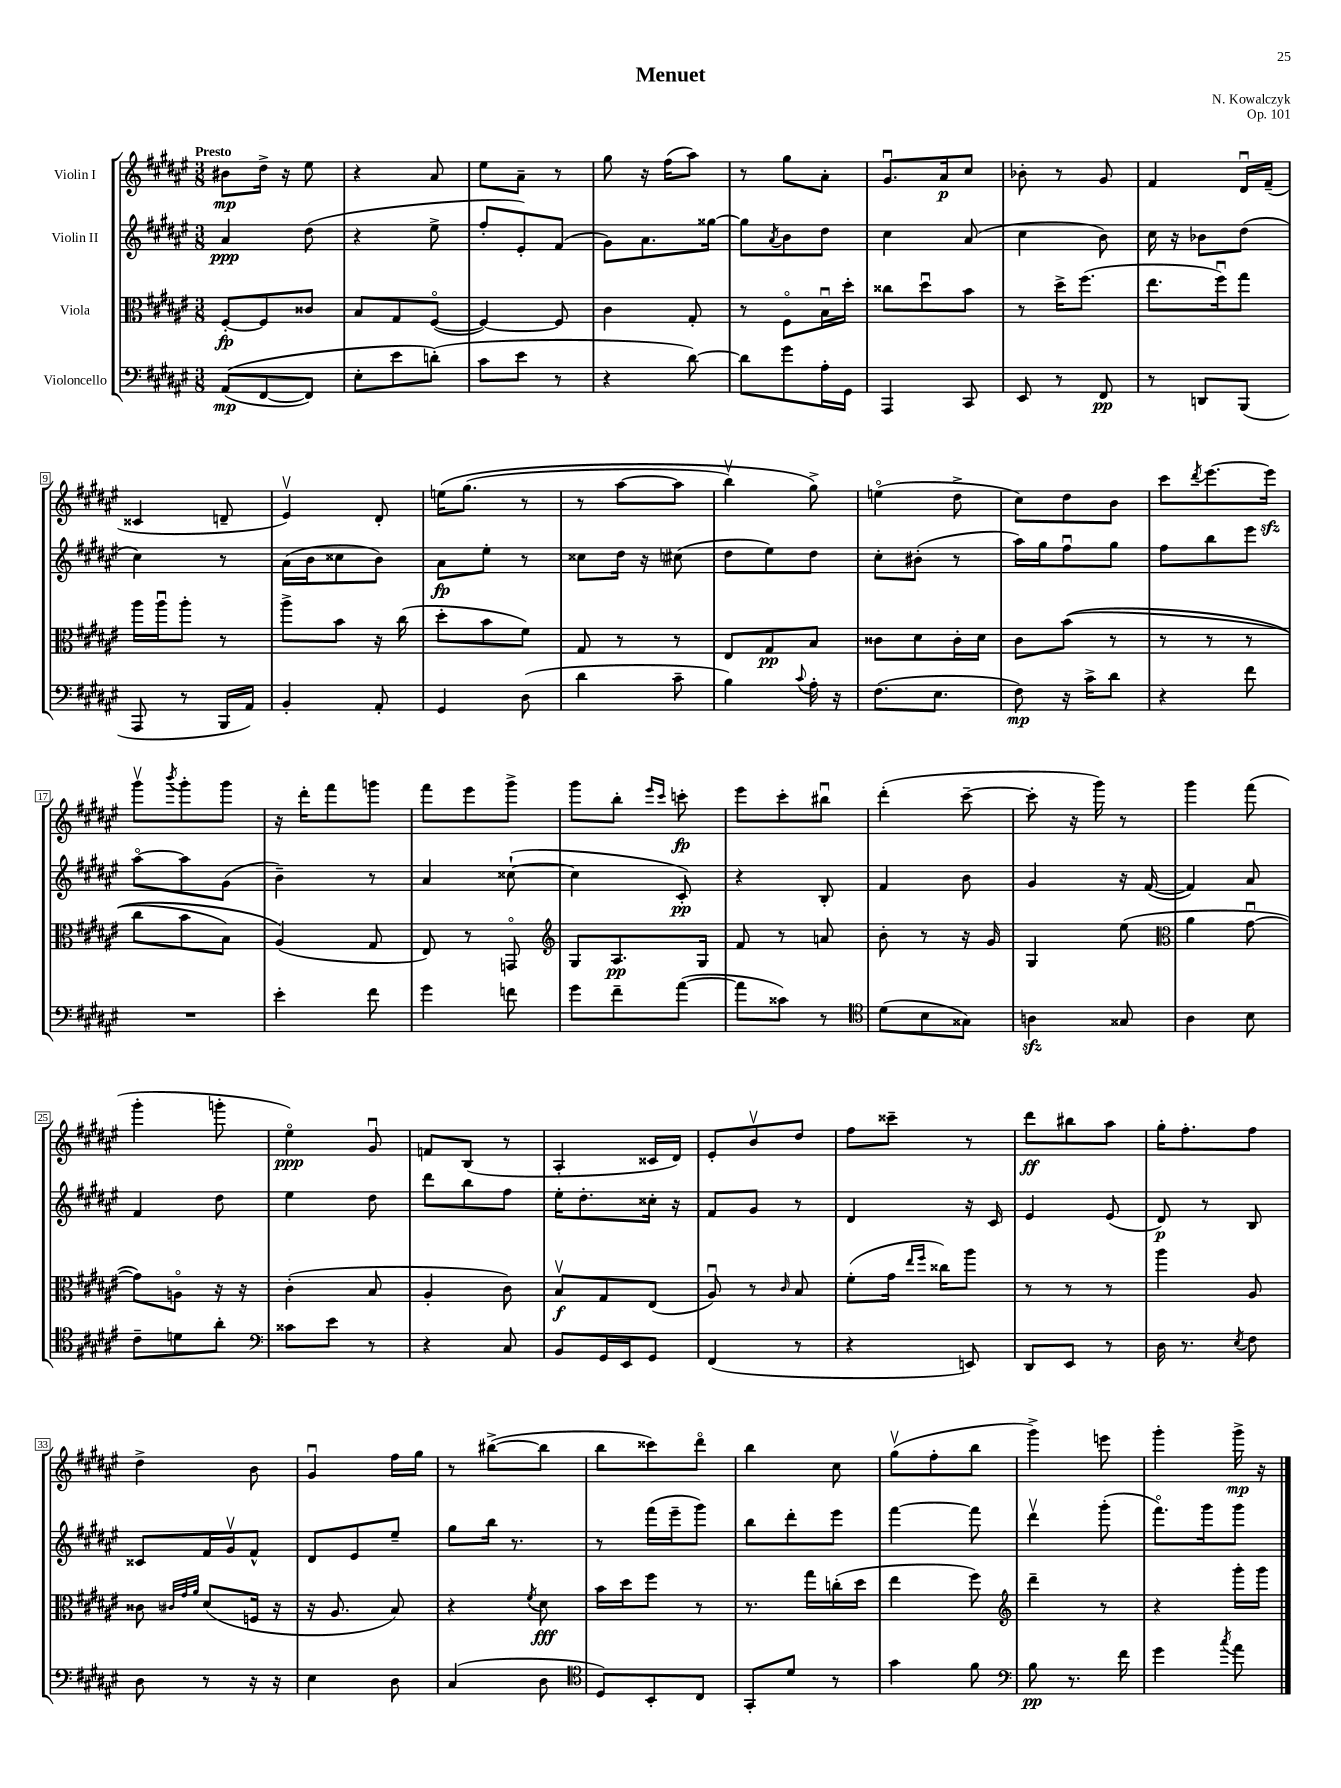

**kern	**kern	**kern	**kern
*staff4	*staff3	*staff2	*staff1
*clefF4	*clefC3	*clefG2	*clefG2
*k[f#c#g#d#a#e#]	*k[f#c#g#d#a#e#]	*k[f#c#g#d#a#e#]	*k[f#c#g#d#a#e#]
*M3/8	*M3/8	*M3/8	*M3/8
&((8AA#/L	[8F#'/L	4a#/	8b#\L
[8FF#/	8F#/]	.	16dd#^\Jk
.	.	.	16r
8FF#/]J)	8c##/J	(8dd#\	8ee#\
=	=	=	=
8E#'\L	8B/L	4r	4r
8e#\	8G#/	.	.
(8d'\J&)	([8F#o/J	8ee#^\	8a#/
=	=	=	=
8c#\L	4F#/_)	8ff#'/L	8ee#\L
8e#\J	.	8e#'/)	8a#~\J
8r	8F#/]	(8f#/J	8r
=	=	=	=
4r	4c#\	8g#\L)	8gg#\
.	.	8.a#\	16r
.	.	.	(16ff#\LK
[8d#\)	8G#'/	.	8aa#\J)
.	.	[16gg##\Jk	.
=	=	=	=
8d#\]L	8r	8gg##\]L	8r
.	.	8qa#/	.
8g#\	8F#o\L	8b\	8gg#\L
16A#'\L	16Bu\L	8dd#\J	8a#'\J
16GG#\JJ	16dd#'\JJ	.	.
=	=	=	=
4AAA#/	8cc##\L	4cc#\	8.g#u/L
.	8dd#u\	.	.
.	.	.	16a#/k
8CC#/	8b\J	(8a#/	8cc#/J
=	=	=	=
8EE#/	8r	4cc#\	8b-'\
8r	16dd#^\LK	.	8r
.	(8.ff#\J	.	.
8FF#/	.	8b\)	8g#/
=	=	=	=
8r	8.ee#\L	16cc#\	4f#/
.	.	16r	.
8DD/L	.	8b-\L	.
.	16ff#u\k)	.	.
(8BBB/J	8gg#\J	(8dd#\J	16d#u/LL
.	.	.	(16f#~/JJ
=	=	=	=
8AAA#/	16aa#\LL	4cc#\)	4c##/
.	16aa#u\J	.	.
8r	8aa#'\J	.	.
16BBB/LL	8r	8r	8d~/
16AA#/JJ)	.	.	.
=	=	=	=
4BB'/	8aa#^\L	(16a#\LL	4e#v/)
.	.	16b\J	.
.	8b\J	8cc##\	.
8AA#'/	16r	8b\J)	8d#'/
.	(16cc#\	.	.
=	=	=	=
4GG#/	8dd#'\L	8a#\L	&(16ee\LK
.	.	.	(8.gg#\J
.	8b\	8ee#'\J	.
(8D#\	8f#\J)	8r	8r
=	=	=	=
4d#\	8G#/	8cc##\L	8r
.	8r	16dd#\Jk	[8aa#\L
.	.	16r	.
8c#~\	8r	(8cc#\	8aa#\]J
=	=	=	=
4B\)	8E#/L	8dd#\L	4bbv\)
.	8G#/	8ee#\)	.
8qqc#/	.	.	.
16A#'\	8B/J	8dd#\J	8gg#^\&)
16r	.	.	.
=	=	=	=
(8.F#\L	8c##\L	8cc#'\L	(4eeo\
.	8d#\	(8b#'\J	.
8.E#\J	.	.	.
.	16c##'\L	8r	8dd#^\
.	16d#\JJ	.	.
=	=	=	=
8F#\)	8c#\L	16aa#\LL)	8cc#\L)
.	.	16gg#\J	.
16r	&((8b\J	8ff#u\	8dd#\
16c#^\LK	.	.	.
8d#\J	8r	8gg#\J	8b\J
=	=	=	=
4r	8r	8ff#\L	8ccc#\L
.	.	.	8qddd#/
.	8r	8bb\	[8.eee#\
8f#\	8r	8eee#\J	.
.	.	.	16eee#\]Jk
=	=	=	=
4.r	8cc#\L	[8aa#o\L	8ggg#v\L
.	.	.	8qbbb/
.	8b\	8aa#\]	8ggg#'\
.	8B\J)	(8g#\J	8ggg#\J
=	=	=	=
4e#'\	(4A#/&)	4b~\)	16r
.	.	.	16ddd#'\LK
.	.	.	8fff#\
8f#\	8G#/	8r	8ggg\J
=	=	=	=
4g#\	8E#/)	4a#/	8fff#\L
.	8r	.	8eee#\
8f\	8GGo/	([8cc##`\	8ggg#^\J
=	=	=	=
*	*clefG2	*	*
8g#\L	8G#/L	4cc##\]	8ggg#\L
8f#~\	8.A#/	.	8bb'\J
.	.	.	16qqeee#/LL
.	.	.	16qqccc#/JJ
([8a#\J	.	8c#'/)	8ccc'\
.	16G#/Jk	.	.
=	=	=	=
8a#\]L	8f#/	4r	8eee#\L
8c##\J)	8r	.	8ccc#'\
8r	8a/	8B'/	8bb#u\J
=	=	=	=
*clefC4	*	*	*
(8d#\L	8b'\	4f#/	(4ddd#'\
8B\	8r	.	.
8G##\J)	16r	8b\	[8ccc#~\
.	16g#/	.	.
=	=	=	=
4A\	4G#/	4g#/	8ccc#'\]
.	.	.	16r
.	.	.	16ggg#\)
8G##/	(8ee#\	16r	8r
.	.	([16f#/	.
=	=	=	=
*	*clefC3	*	*
4A#\	4a#\	4f#/])	4ggg#\
8B\	[8g#u\	8a#/	(8fff#\
=	=	=	=
8c#~\L	8g#\]L)	4f#/	4ggg#'\
8d\	8Ao\J	.	.
8a#'\J	16r	8dd#\	8ggg'\
.	16r	.	.
=	=	=	=
*clefF4	*	*	*
8c##\L	(4c#'\	4ee#\	4ee#o\)
8e#\J	.	.	.
8r	8B/	8dd#\	8g#u/
=	=	=	=
4r	4A#'/	8ddd#\L	8f/L
.	.	8bb\	(8B/J
8C#/	8c#\)	8ff#\J	8r
=	=	=	=
8BB/L	8Bv/L	16ee#'\LK	4A#'/
.	.	8.dd#'\	.
16GG#/L	8G#/	.	.
16EE#/J	.	.	.
8GG#/J	(8E#/J	16cc##'\Jk	16c##/LL
.	.	16r	16d#/JJ)
=	=	=	=
(4FF#/	8A#u/)	8f#/L	8e#'/L
.	8r	8g#/J	8bv/
.	16qqc#/	.	.
8r	8B/	8r	8dd#/J
=	=	=	=
4r	(8f#'\L	4d#/	8ff#\L
.	16g#\Jk	.	8ccc##~\J
.	16qqee#/LL	.	.
.	16qqff#/JJ	.	.
.	16cc##\LK)	.	.
8EE/)	8aa#\J	16r	8r
.	.	16c#/	.
=	=	=	=
8DD#/L	8r	4e#/	8ddd#\L
8EE#/J	8r	.	8bb#\
8r	8r	(8e#/	8aa#\J
=	=	=	=
16D#\	4aa#\	8d#/)	16gg#'\LK
8.r	.	.	8.ff#'\
.	.	8r	.
8qE#/	.	.	.
8F#\	8A#/	8B/	8ff#\J
=	=	=	=
8D#\	8c##\	8c##/L	4dd#^\
.	32qqc#/LLL	.	.
.	32qqg#/	.	.
.	32qqa#/JJJ	.	.
8r	(8d#/L	16f#/L	.
.	.	16g#v/J	.
16r	16F/Jk	8f#^^/J	8b\
16r	16r	.	.
=	=	=	=
4E#\	16r	8d#/L	4g#u/
.	8.A#/	.	.
.	.	8e#/	.
8D#\	8B/)	8ee#~/J	16ff#\LL
.	.	.	16gg#\JJ
=	=	=	=
(4C#/	4r	8gg#\L	8r
.	.	16bb\Jk	([8bb#^\L
.	.	8.r	.
.	8qf#/	.	.
8D#\	8d#\	.	8bb#\]J
=	=	=	=
*clefC4	*	*	*
8D#/L)	16b\LL	8r	8bb\L
.	16dd#\J	.	.
8BB'/	8ff#\J	(16fff#\LL	8ccc##\)
.	.	16eee#~\J	.
8C#/J	8r	8ggg#\J)	8ddd#o\J
=	=	=	=
8GG#'/L	8.r	8bb\L	4bb\
8d#/J	.	8ddd#'\	.
.	16gg#\LL	.	.
8r	(16cc'\	8eee#\J	8cc#\
.	16dd#\JJ	.	.
=	=	=	=
4g#\	4ee#\	[4fff#\	(8gg#v\L
.	.	.	8ff#'\
8f#\	8ff#\)	8fff#\]	8bb\J
=	=	=	=
*clefF4	*clefG2	*	*
8B\	4ddd#~\	4ddd#v\	4ggg#^\)
8.r	.	.	.
.	8r	(8ggg#'\	8eee\
16f#\	.	.	.
=	=	=	=
4g#\	4r	8.fff#o\L)	4ggg#'\
.	.	16ggg#\k	.
8qcc#/	.	.	.
8a#\	16ggg#'\LL	8ggg#\J	16ggg#^\
.	16ggg#\JJ	.	16r
==	==	==	==
*-	*-	*-	*-
